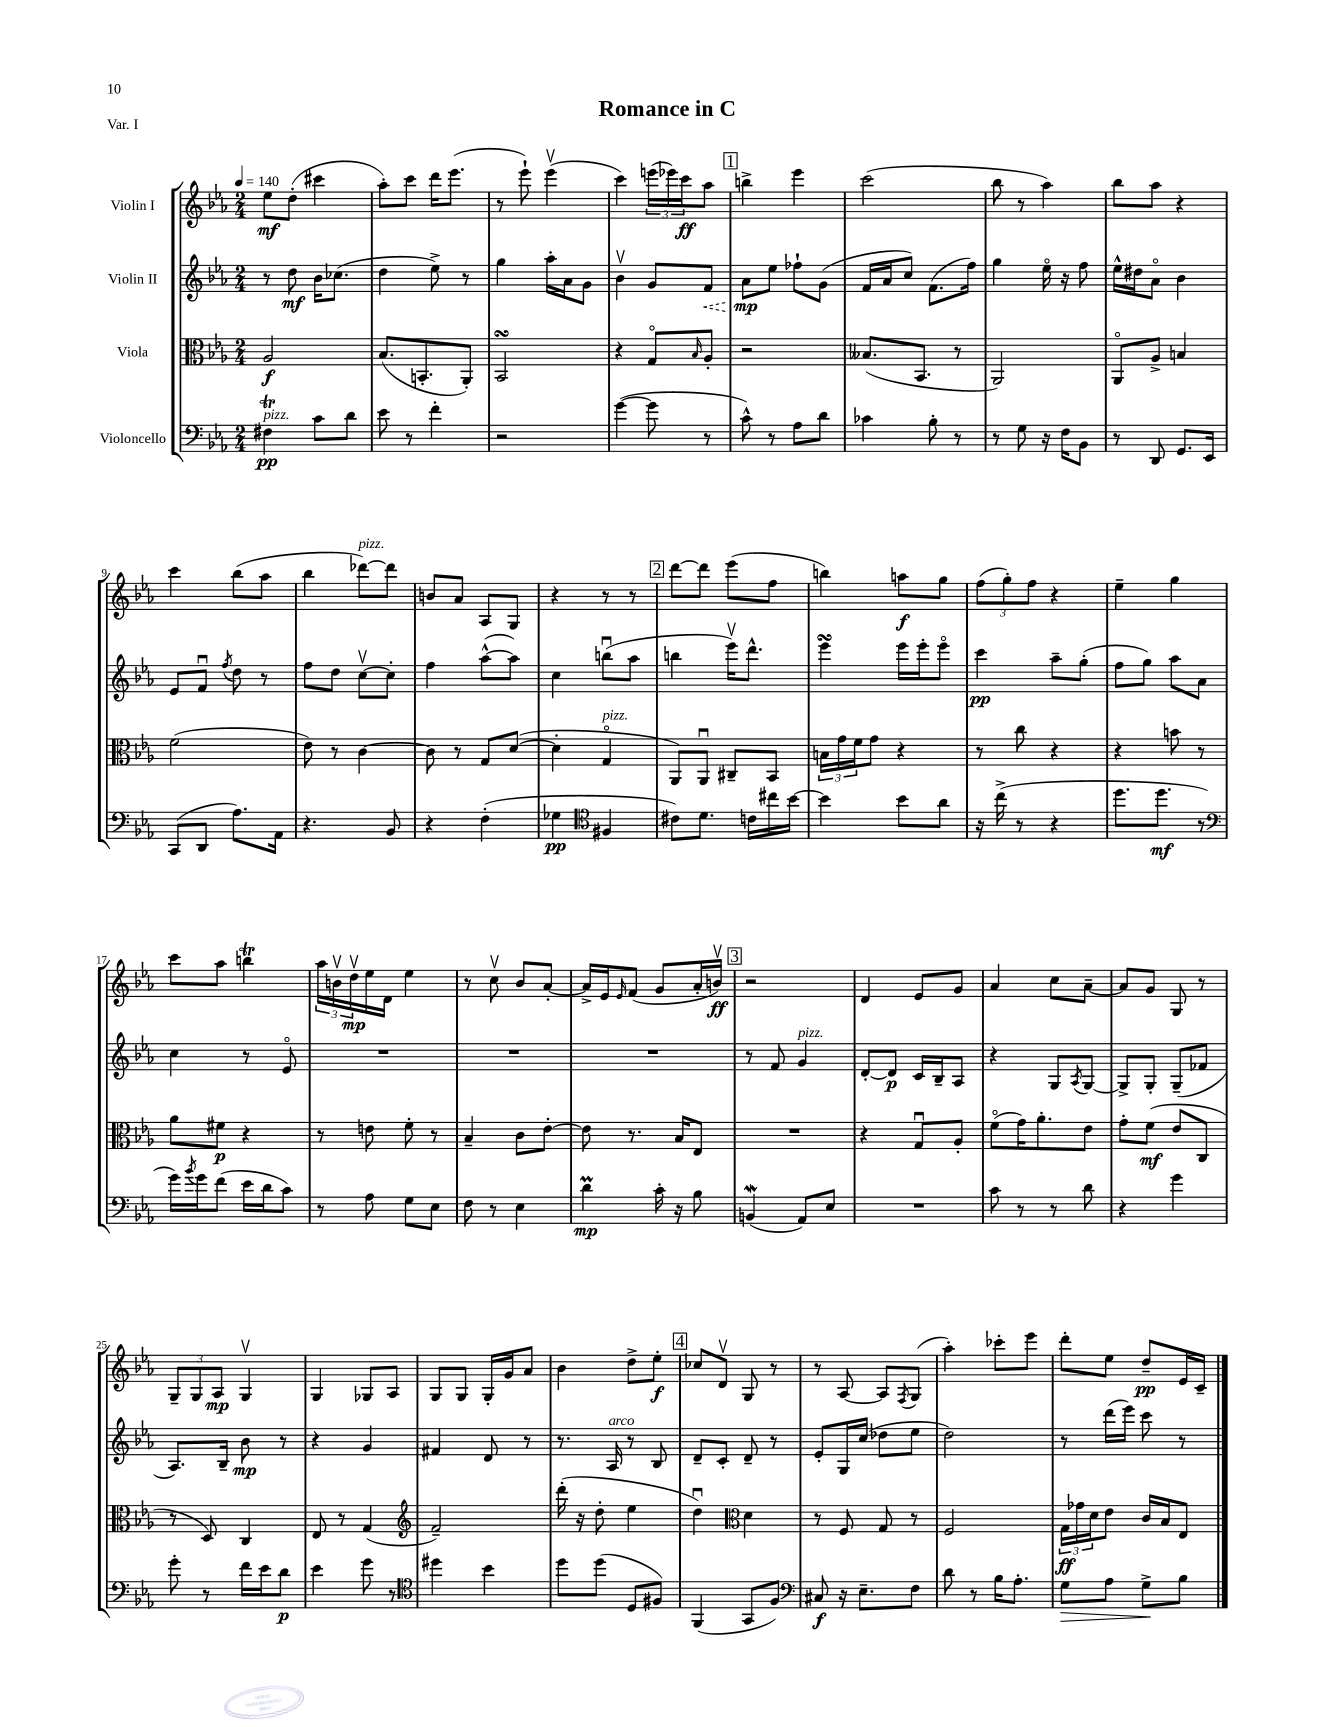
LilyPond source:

\header { title = "Romance in C" piece = "Var. I" }
<<
\new StaffGroup <<
\new Staff = "s0" \with { instrumentName = "Violin I" } {
    \clef treble \key ees \major \numericTimeSignature \time 2/4 \tempo 4 = 140
    ees''8\mf d''8-.( cis'''4 |
    aes''8-.) c'''8 d'''16 ees'''8.( |
    r8 ees'''8-!) ees'''4\upbow( |
    c'''4) \tuplet 3/2 { e'''16( ees'''16) c'''16\ff } aes''8 |
    \mark \markup { \box "1" } b''4-> ees'''4 |
    c'''2( |
    bes''8 r8 aes''4) |
    bes''8 aes''8 r4 |
    c'''4 bes''8( aes''8 |
    bes''4 des'''8~^\markup { \italic "pizz." }) des'''8 |
    b'8 aes'8 aes8 g8 |
    r4 r8 r8 |
    \mark \markup { \box "2" } d'''8~ d'''8 ees'''8( f''8 |
    b''4) a''8\f g''8 |
    \tuplet 3/2 { f''8( g''8-.) f''8 } r4 |
    ees''4-- g''4 |
    c'''8 aes''8 b''4\trill |
    \tuplet 3/2 { aes''16 b'16\upbow d''16\upbow\mp } ees''16 d'16 ees''4 |
    r8 c''8\upbow bes'8 aes'8~-. |
    aes'16-> ees'16 \grace { ees'16 } f'8( g'8 aes'16-. b'16\upbow\ff) |
    \mark \markup { \box "3" } r2 |
    d'4 ees'8 g'8 |
    aes'4 c''8 aes'8~-- |
    aes'8 g'8 g8 r8 |
    \tuplet 3/2 { g8-- g8 aes8\mp } g4\upbow |
    g4 ges8 aes8 |
    g8 g8 g16-. g'16 aes'8 |
    bes'4 d''8-> ees''8-.\f |
    \mark \markup { \box "4" } ces''8 d'8\upbow g8 r8 |
    r8 aes8~ aes8 \acciaccatura { f8 } g8( |
    aes''4-.) ces'''8-. ees'''8 |
    d'''8-. ees''8 d''8--\pp ees'16 c'16-- \bar "|." |
}
\new Staff = "s1" \with { instrumentName = "Violin II" } {
    \clef treble \key ees \major \numericTimeSignature \time 2/4
    r8 d''8\mf bes'16 ces''8.( |
    d''4 ees''8->) r8 |
    g''4 aes''16-. aes'16 g'8 |
    bes'4\upbow g'8 \once \override Hairpin.style = #'dashed-line f'8\< |
    \mark \markup { \box "1" } aes'8\mp\! ees''8 fes''8-! g'8( |
    f'16 aes'16 c''8) f'8.( f''16) |
    g''4 ees''16\flageolet r16 f''8 |
    ees''16-^ dis''16 aes'8\flageolet bes'4 |
    ees'8 f'8\downbow \acciaccatura { f''8 } d''8 r8 |
    f''8 d''8 c''8~\upbow c''8-. |
    f''4 aes''8~-^( aes''8) |
    c''4 b''8\downbow( aes''8 |
    \mark \markup { \box "2" } b''4 ees'''16\upbow) d'''8.-^ |
    ees'''4\turn ees'''16 ees'''16-. ees'''8\flageolet |
    c'''4\pp aes''8-- g''8-.( |
    f''8 g''8) aes''8 aes'8 |
    c''4 r8 ees'8\flageolet |
    R2 |
    R2 |
    R2 |
    \mark \markup { \box "3" } r8 f'8 g'4^\markup { \italic "pizz." } |
    d'8~-. d'8\p c'16 bes16-- aes8 |
    r4 g8 \acciaccatura { aes8 } g8~ |
    g8-> g8-. g8--( fes'8 |
    aes8.) bes16-- bes'8\mp r8 |
    r4 g'4 |
    fis'4 d'8 r8 |
    r8. aes16^\markup { \italic "arco" } r8 bes8 |
    \mark \markup { \box "4" } d'8-- c'8-. d'8-- r8 |
    ees'8-. g16 c''16( des''8 ees''8 |
    d''2) |
    r8 d'''16( ees'''16) c'''8 r8 \bar "|." |
}
\new Staff = "s2" \with { instrumentName = "Viola" } {
    \clef alto \key ees \major \numericTimeSignature \time 2/4
    aes2\f |
    bes8.( b,8.-. aes,8-.) |
    bes,2\turn |
    r4 g8\flageolet \grace { bes16 } aes8-. |
    \mark \markup { \box "1" } r2 |
    beses8.( bes,8. r8 |
    aes,2) |
    aes,8\flageolet aes8-> b4 |
    f'2( |
    ees'8) r8 c'4~ |
    c'8 r8 g8 d'8~( |
    d'4-. g4\flageolet^\markup { \italic "pizz." } |
    \mark \markup { \box "2" } aes,8) aes,8\downbow cis8-- bes,8 |
    \tuplet 3/2 { b16 g'16 f'16 } g'8 r4 |
    r8 c''8 r4 |
    r4 b'8 r8 |
    aes'8 fis'8\p r4 |
    r8 e'8 f'8-. r8 |
    bes4-- c'8 ees'8~-. |
    ees'8 r8. bes16 ees8 |
    \mark \markup { \box "3" } R2 |
    r4 g8\downbow aes8-. |
    f'8\flageolet( g'16) aes'8.-. ees'8 |
    g'8-. f'8\mf( ees'8 c8 |
    r8 d8) c4 |
    ees8 r8 g4( |
    \clef treble f'2--) |
    d'''16-.( r16 d''8-. ees''4 |
    \mark \markup { \box "4" } d''4\downbow) \clef alto d'4 |
    r8 f8 g8 r8 |
    f2 |
    \tuplet 3/2 { g16\ff ges'16 d'16 } ees'8 c'16 bes16 ees8 \bar "|." |
}
\new Staff = "s3" \with { instrumentName = "Violoncello" } {
    \clef bass \key ees \major \numericTimeSignature \time 2/4
    fis4\trill\pp^\markup { \italic "pizz." } c'8 d'8 |
    ees'8 r8 f'4-. |
    r2 |
    g'4~( g'8 r8 |
    \mark \markup { \box "1" } c'8-^) r8 aes8 d'8 |
    ces'4 bes8-. r8 |
    r8 g8 r16 f16 bes,8 |
    r8 d,8 g,8. ees,16 |
    c,8( d,8 aes8.) aes,16 |
    r4. bes,8 |
    r4 f4-.( |
    ges4\pp \clef tenor fis4 |
    \mark \markup { \box "2" } cis'8) d'8. c'16 cis''16 bes'16~ |
    bes'4 bes'8 aes'8 |
    r16 c''16->( r8 r4 |
    d''8. d''8.\mf r8 |
    \clef bass g'16) \acciaccatura { bes'8 } g'16 f'8( ees'16 d'16 c'8) |
    r8 aes8 g8 ees8 |
    f8 r8 ees4 |
    d'4\prall\mp c'16-. r16 bes8 |
    \mark \markup { \box "3" } b,4\mordent( aes,8) ees8 |
    R2 |
    c'8 r8 r8 d'8 |
    r4 g'4 |
    g'8-. r8 f'16 ees'16 d'8\p |
    ees'4 g'8 r8 |
    \clef tenor dis''4 bes'4 |
    d''8 d''8( d8 fis8) |
    \mark \markup { \box "4" } f,4( g,8 f8) |
    \clef bass cis8\f r16 ees8.-- f8 |
    d'8 r8 bes16 aes8.-. |
    g8\> aes8 g8->\! bes8 \bar "|." |
}
>>
>>
